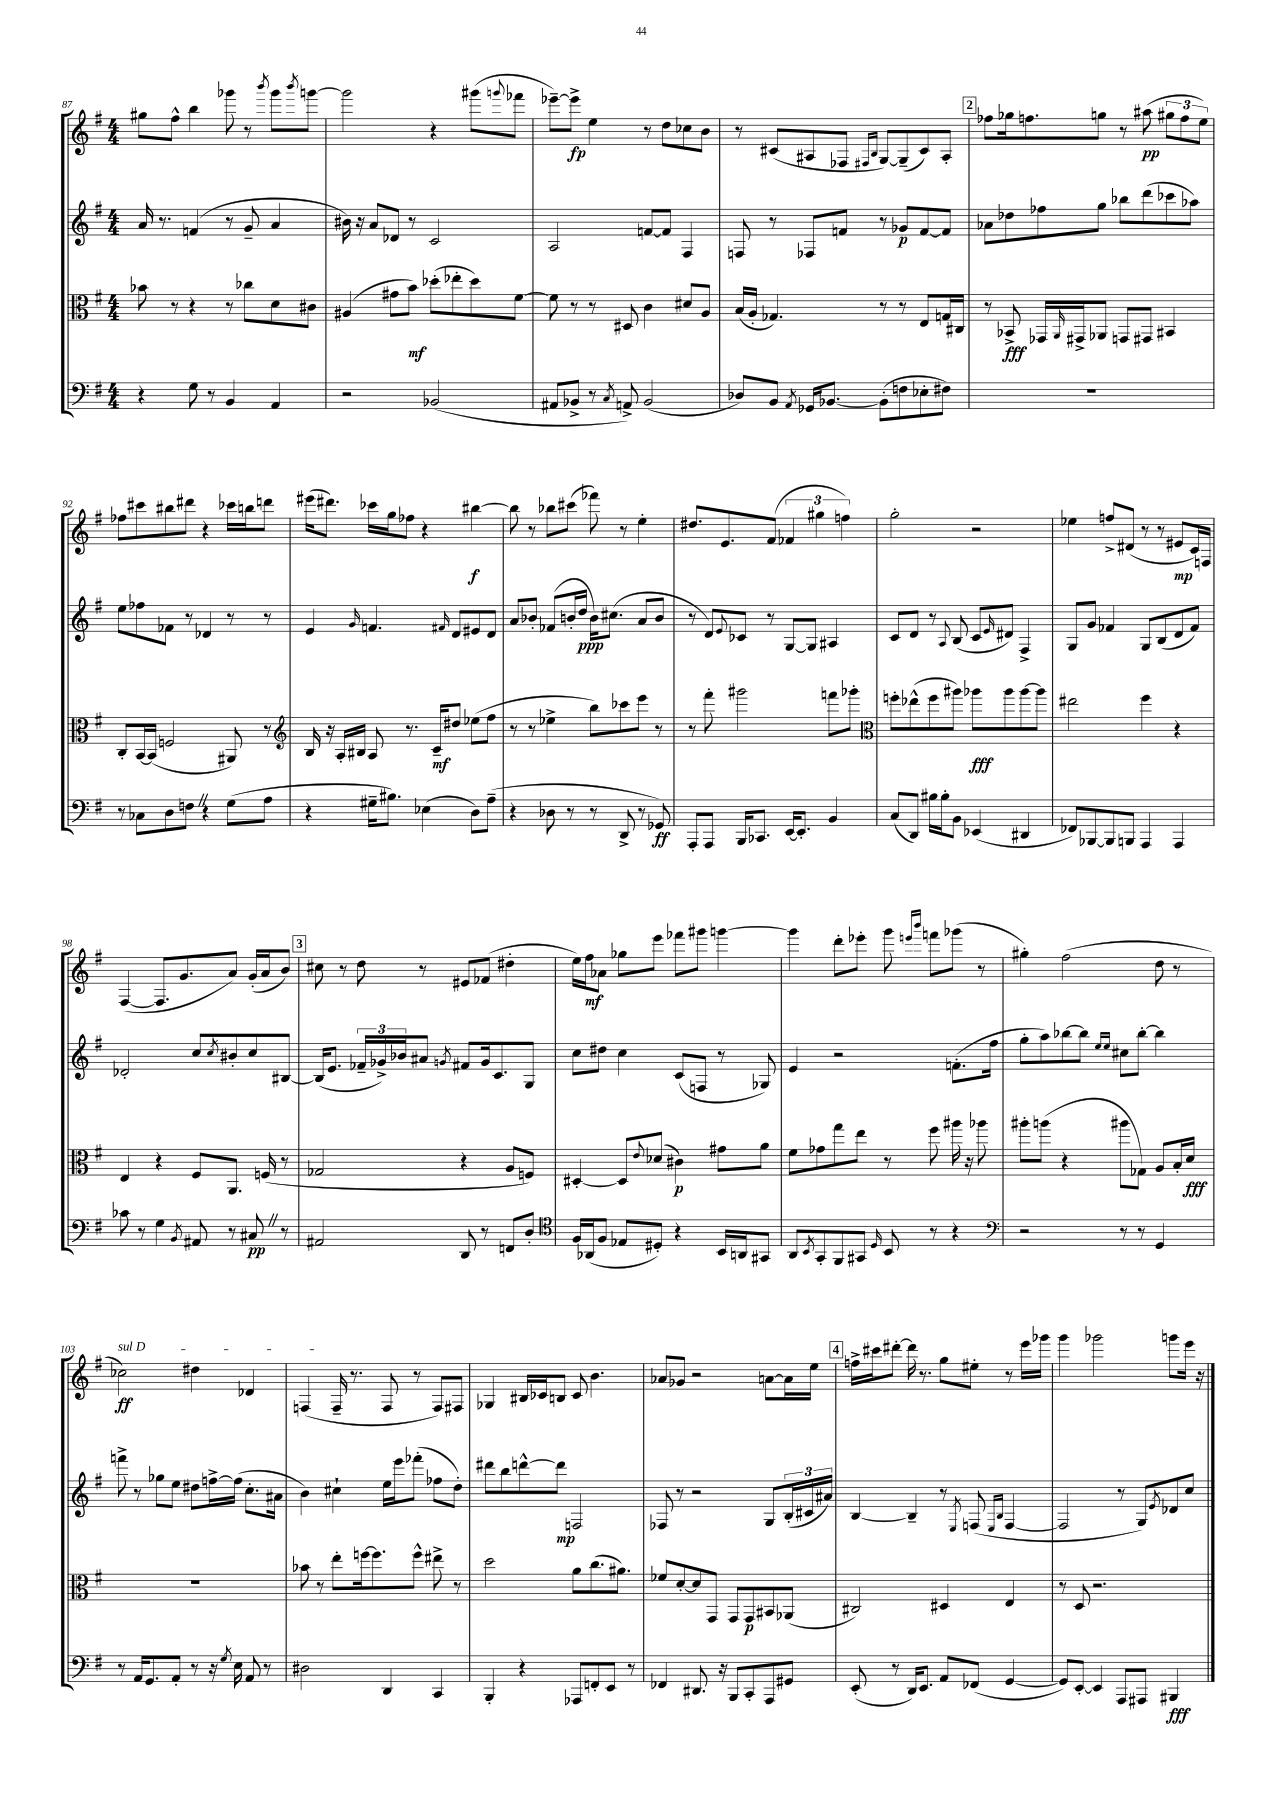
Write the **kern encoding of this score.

**kern	**kern	**kern	**kern
*staff4	*staff3	*staff2	*staff1
*clefF4	*clefC3	*clefG2	*clefG2
*k[f#]	*k[f#]	*k[f#]	*k[f#]
*M4/4	*M4/4	*M4/4	*M4/4
4r	8b-\	16a/	8gg#\L
.	.	8.r	.
.	8r	.	8ff#^^\J
8G\	4r	(4f/	4bb\
8r	.	.	.
4BB/	8r	8r	8ggg-\
.	8cc-\L	8g~/	8r
.	.	.	8qbbb/
4AA/	8d\	4a/	8ggg-\L
.	.	.	8qbbb/
.	8c#\J	.	[8ggg\J
=	=	=	=
2r	(4A#/	16b#\)	2ggg\]
.	.	16r	.
.	.	8a/L	.
.	8g#\L	8d-/J	.
.	8b\J)	8r	.
(2BB-/	(8dd-'\L	2c/	4r
.	8ee-'\	.	.
.	8dd-\)	.	(8ggg#\L
.	.	.	8qqggg/
.	[8f#\J	.	8fff-\J
=	=	=	=
8AA#/L	8f#\]	2A/	[8eee-~\L)
8BB-^/J	8r	.	8eee-^\]J
8r	8r	.	4ee\
8qC/	.	.	.
8AA^/)	8D#/	.	.
(2BB-/	4c\	[8f/L	8r
.	.	8f/]J	8dd\L
.	8d#/L	4F#/	8cc-\
.	8A/J	.	8b\J
=	=	=	=
8D-/L)	(16B/LL	8F/	8r
.	16A'/JJ	.	.
8BB/J	4.G-/)	8r	(8c#/L
8qAA/	.	.	.
16GG-/LK	.	8F-/L	8A#/
[8.BB-/J	.	.	.
.	.	8f/J	8F-/J
.	.	.	16qqF#/LL
.	.	.	16qqB/JJ
(8BB-'\]L	8r	8r	[8G/L)
8F\	8r	8g-/L	(8G~/]
8E-'\	8E/L	[8f/	8c#/)
8F#\J)	16G/L	8f/]J	8A#'/J
.	16C#/JJ	.	.
=	=	=	=
1r	8r	8a-\L	8ff-\L
.	8BB-^/	8dd-\	16gg-\k
.	.	.	8.ff\
.	16GG-/LL	8ff-\	.
.	16qqAA/	.	.
.	16GG#^/J	.	.
.	8AA-/J	8gg\J	8gg\J
.	8GG/L	8bb-\L	8r
.	8GG#/J	(8ddd\	(8aa#\
.	4BB#/	8ccc-\	12gg#\L
.	.	.	12ff\
.	.	8aa-\J)	.
.	.	.	12ee\J)
=	=	=	=
8r	8C'/L	8ee\L	8ff-\L
8C-\L	[16BB/L	8ff-\	8ccc#\
.	(16BB/]JJ	.	.
8D\	2F/	8f-\J	8bb#\
8F\J	.	8r	8ddd#\J
4r	.	4d-/	4r
(8G\L	8AA#/)	8r	16ccc-\LL
.	.	.	16bb\J
8A\J	8r	8r	8ddd\J
=	=	=	=
*	*clefG2	*	*
4r	16B/	4e/	(16eee#\LK
.	16r	.	8.ddd#\J)
.	16A'/LL	.	.
.	16B#/JJ	.	.
.	.	16qqg/	.
16G#~\LK	8A/	4.f/	16ccc-\LL
8.B#\J)	.	.	16gg\J
.	8.r	.	8ff-\J
(4E-\	.	.	4r
.	16c~/LK	.	.
.	.	16qqf#/	.
.	8dd#/J	8d/L	.
8D\L)	(8ee-\L	8e#/	[4bb#\
(8A~\J	8ff#\J	8d/J	.
=	=	=	=
4r	8r	8a/L	8bb#\]
.	8r	8b-'/J	8r
8D-\	4ee-^\	(8f-/L	8bb-\L
8r	.	16b'/L	(8ccc#\J
.	.	16dd/JJ	.
8r	8bb\L)	16b\LK)	8fff-\)
.	.	(8.cc#\J	.
8DD^/	8ccc-\	.	8r
8r	8eee\J	8a/L	4ee'\
8GG-/)	8r	8b/J	.
=	=	=	=
8AAA'/L	8r	8r	8.dd#/L
8AAA/J	8fff#'\	8d/L)	.
.	.	.	8.e/
.	.	8qqe/	.
16BBB/LK	2ggg#\	8c-/J	.
8.CC-/J	.	.	.
.	.	8r	(8f#/J
[16EE/LK	.	[8G/L	6f-/
8.EE'/]J	.	.	.
.	.	8G/]J	.
.	.	.	6gg#\
4BB/	8fff\L	4A#/	.
.	.	.	6ff\)
.	8ggg-'\J	.	.
=	=	=	=
*	*clefC3	*	*
(8C/L	8ff'\L	8c/L	2gg'\
8DD/J)	(8ee-^^\	8d/J	.
16B#\LL	8ff\	8r	.
16B#'\J	.	.	.
.	.	8qqA/	.
8BB\J	8aa#\J)	(8B/	.
(4EE-/	8aa-\L	8c/L	2r
.	.	16qqe/	.
.	8aa-\	8d#/J)	.
4DD#/	[8aa-\	4F#^/	.
.	8aa-\]J	.	.
=	=	=	=
8FF-/L)	2ee#\	8G/L	4ee-\
[8BBB-/	.	8g/J	.
8BBB-/]	.	4f-/	8ff^/L
8BBB/J	.	.	(8d#/J
4AAA/	4ff#\	8G/L	8r
.	.	(8B/	8r
4AAA/	4r	8d/	8e#/L
.	.	8f-/J)	16c/L)
.	.	.	16F/JJ
=	=	=	=
8c-\	4E/	2d-'/	([4F#/
8r	.	.	.
4G\	4r	.	8.F#/]L
.	.	.	8.g/
8qBB/	.	.	.
8AA#/	8F#/L	8cc/L	.
.	.	8qcc/	.
8r	8.AA/J	8b#'/	8a/J)
8C#/	.	8cc/	(16g'/LL
.	(16F/	.	16a/J
8r	8r	[8B#/J	8b/J)
=	=	=	=
2AA#/	2G-/	(16B#/]LK	8cc#\
.	.	8.e/J	.
.	.	.	8r
.	.	24f-~/LL	8dd\
.	.	24g-^/)	.
.	.	24b-/J	.
.	.	8a#/J	8r
.	.	8qg/	.
8DD/	4r	8f#/L	8e#/L
8r	.	16g/k	(8f-/J
.	.	8.c/	.
8FF/L	8A/L	.	4dd#'\
8D'/J	8F/J)	8G/J	.
=	=	=	=
*clefC4	*	*	*
16F#/LL	[4D#'/	8cc\L	16ee\LL)
(16AA-/J	.	.	16ff#\J
8F#/J	.	8dd#\J	8a-\J
8E-/L	8D#/]L	4cc\	8gg-\L
.	8qqe/	.	.
8D#'/J)	(8d-/J	.	8eee\J
4r	4c#\)	(8c/L	8fff-\L
.	.	8F/J	8ggg#\J
16BB/LL	8g#\L	8r	[4ggg\
16AA/J	.	.	.
8GG#/J	8a\J	8G-/)	.
=	=	=	=
8AA/L	8f#\L	4e/	4ggg\]
8qBB/	.	.	.
8GG'/	8g-\	.	.
8FF#/	8gg\	2r	8ddd'\L
8GG#/J	8ee\J	.	8eee-'\J
16qqD/	.	.	.
8BB/	8r	.	8ggg\
.	.	.	16qqeee/LL
.	.	.	16qqbbb/JJ
8r	8ff#\	.	8fff\L
4r	16aa#\	(8.f'\L	(8ggg-\J
.	16r	.	.
.	8aa-\	.	8r
.	.	16ff#\Jk	.
=	=	=	=
*clefF4	*	*	*
2r	8aa#'\L	8gg'\L	4gg#'\)
.	(8aa\J	8aa\)	.
.	4r	[8bb-\	(2ff#\
.	.	8bb-\]J	.
.	.	16qqee/LL	.
.	.	16qqee/JJ	.
8r	8aa#\L	8cc#\L	.
8r	8G-\J)	[8bb-'\J	.
4GG/	8A/L	4bb-\]	8dd\
.	16B'/L	.	8r
.	16d/JJ	.	.
=	=	=	=
8r	1r	8fff^\	2cc-\)
16AA/LK	.	8r	.
8.GG/	.	.	.
.	.	8gg-\L	.
8AA'/J	.	8ee\J	.
8r	.	8dd#\L	4dd#\
16r	.	[16ff^\L	.
8qG/	.	.	.
16E\	.	(16ff\]JJ	.
8AA/	.	8.cc'\L	4d-/
8r	.	.	.
.	.	16a#\Jk	.
=	=	=	=
2D#\	8b-\	4b\)	(4F/
.	8r	.	.
.	8ee'\L	4cc#`\	16F~/
.	.	.	8.r
.	[16ff\k	.	.
.	8.ff\]	.	.
4DD/	.	16ee\LL	8F/
.	.	16eee\J	.
.	8ff^^\J	(8fff-'\J	8r
4CC/	8ee#^\	8ff-\L	8F/L)
.	8r	8dd'\J)	8F#/J
=	=	=	=
4BBB'/	2dd\	8ddd#\L	4G-/
.	.	8bb\	.
4r	.	[8ddd^^\	16B#/LL
.	.	.	16c-/J
.	.	8ddd\]J	8B/J
8AAA-/L	8a\L	2F/	8c-/
8FF'/	(8.cc\	.	4.b\
8EE/J	.	.	.
.	8.a#\J)	.	.
8r	.	.	.
=	=	=	=
4FF-/	8f-/L	8F-/	8a-/L
.	[8d'/	8r	8g-/J
8.DD#/	8d/]	2r	2r
.	8GG/J	.	.
16r	.	.	.
8BBB/L	8GG/L	.	.
8CC'/	8GG/	.	.
8AAA/	8BB#/	8G/L	[8a\L
8GG#/J	(8AA-/J	(24B'/L	16a\]L
.	.	24c#/	.
.	.	.	16ee\JJ
.	.	24a#/JJ)	.
=	=	=	=
(8EE'/	2C#/)	[4B/	16ff^\LL
.	.	.	16ccc#\J
8r	.	.	[8ddd#'\J
16DD/LK)	.	4B~/]	16ddd#\]
8.EE/J	.	.	8.r
8AA/L	4D#/	8r	8gg\L
.	.	8qE/	.
(8FF-/J	.	(8F/	8ee#'\J
.	.	16qqE/LL	.
.	.	16qqB/JJ	.
[4GG/	4E/	[4F/	8r
.	.	.	16eee\LL
.	.	.	16ggg-\JJ
=	=	=	=
8GG/]L)	8r	2F/]	4ggg\
[8EE'/J	8D/	.	.
4EE/]	2.r	.	2ggg-\
8AAA/L	.	8r	.
8AAA#/J	.	8G/L)	.
.	.	8qe/	.
4BBB#/	.	8d-/	8ggg\L
.	.	8cc/J	16eee\Jk
.	.	.	16r
==	==	==	==
*-	*-	*-	*-
